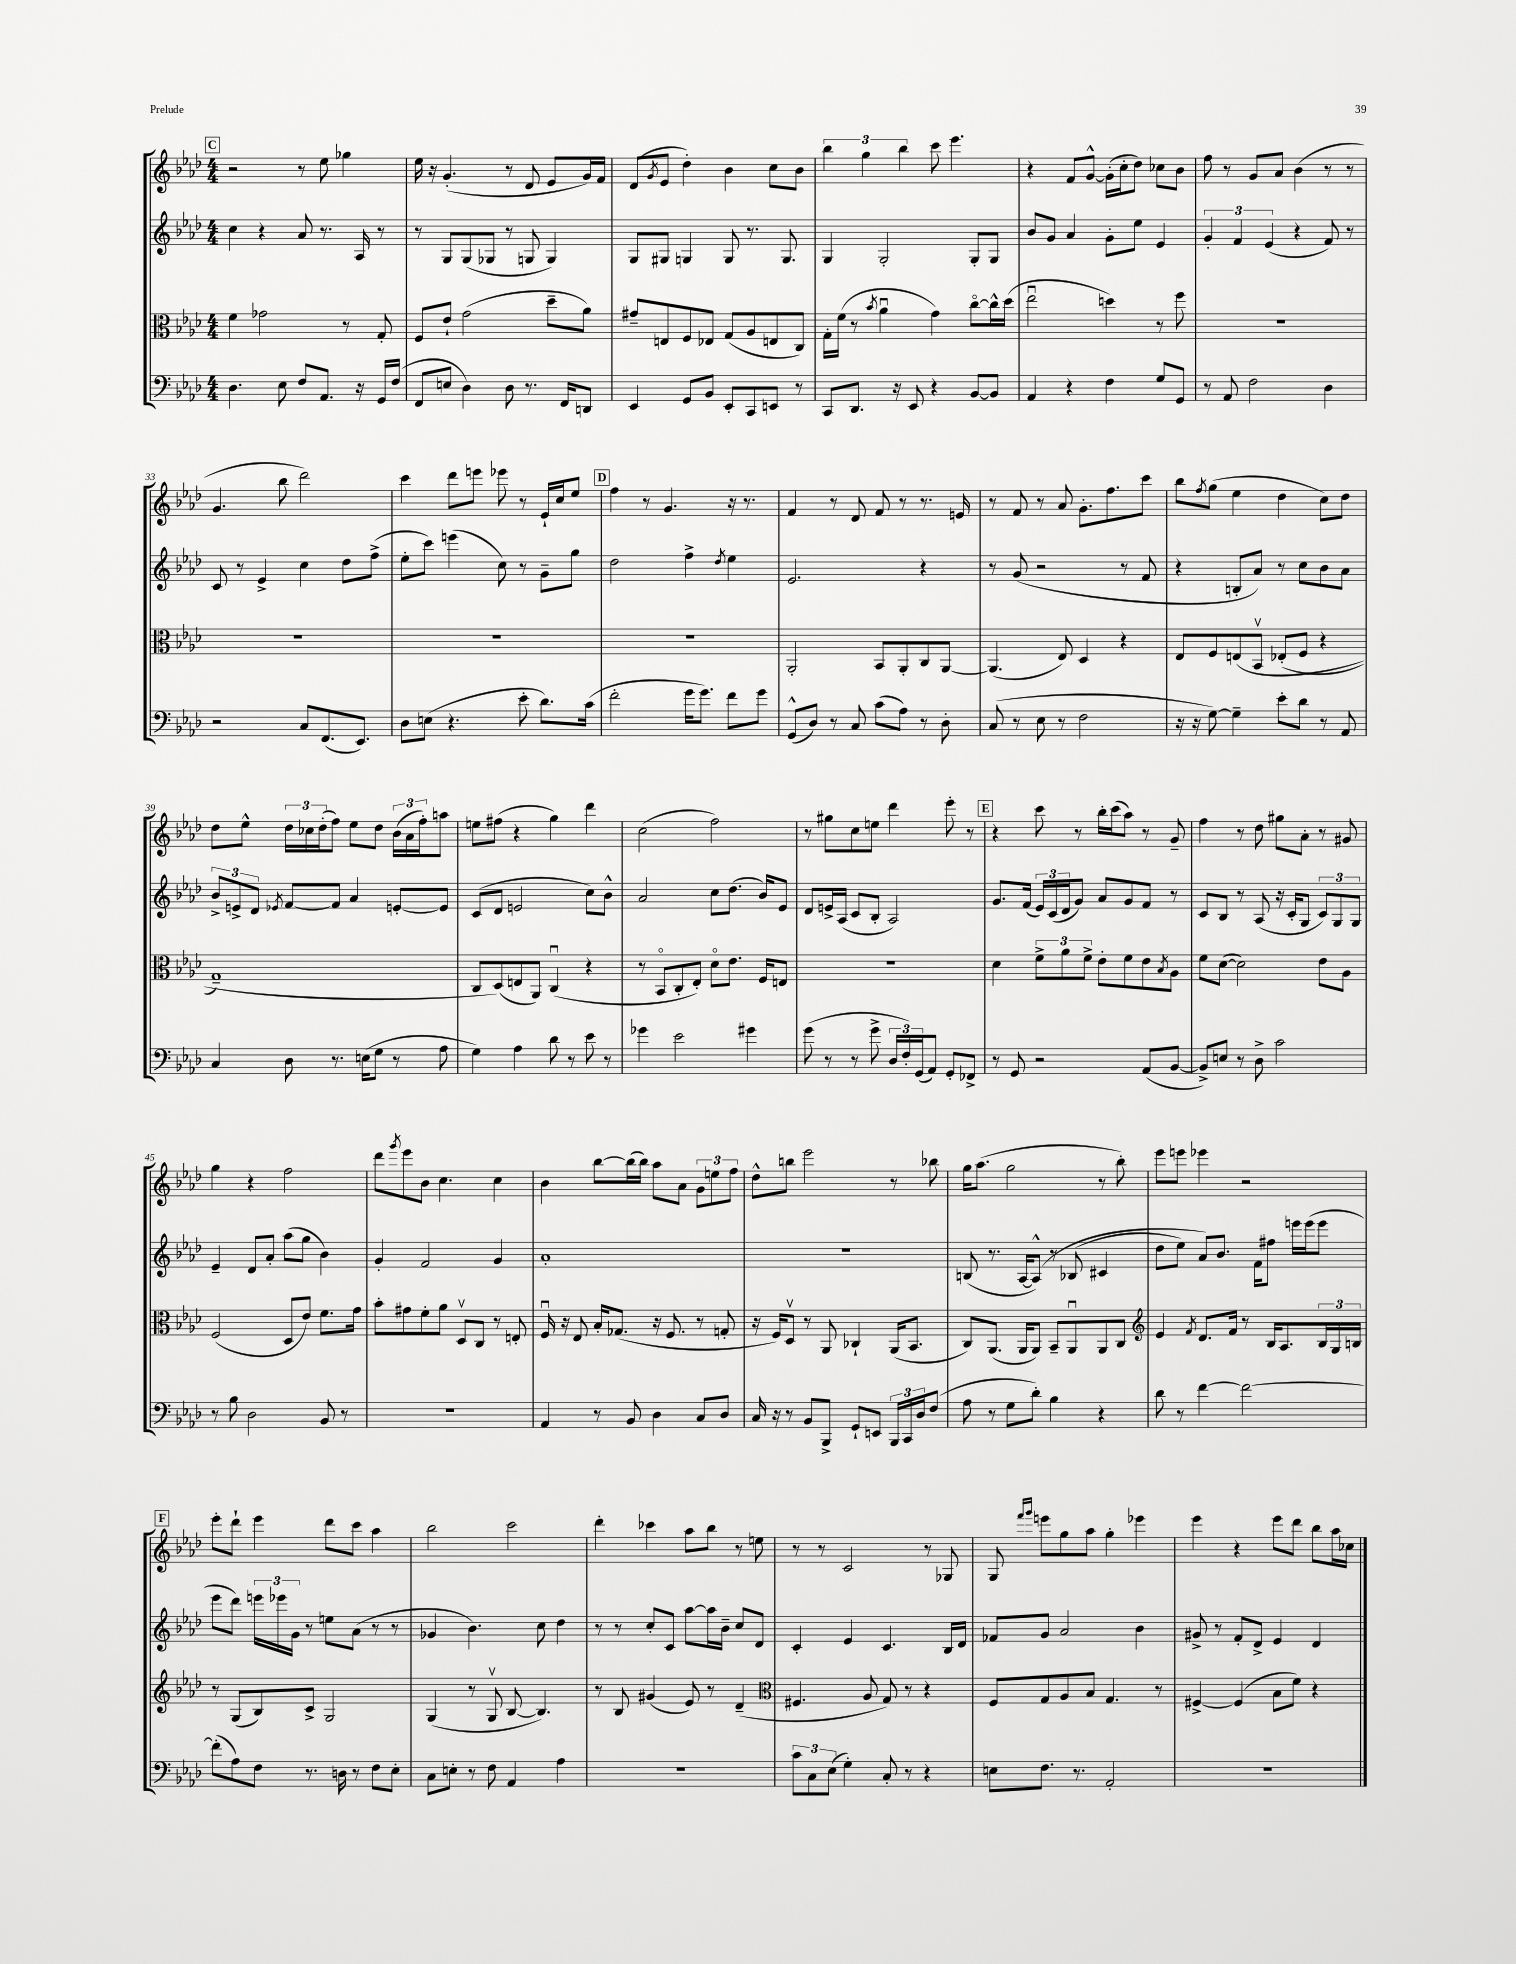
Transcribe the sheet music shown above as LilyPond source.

<<
\new StaffGroup <<
\new Staff = "s0" {
    \clef treble \key aes \major \numericTimeSignature \time 4/4
    \mark \markup { \box "C" } r2 r8 ees''8 ges''4 |
    ees''16 r16 g'4.-.( r8 des'8 ees'8 g'16) f'16 |
    des'8( \acciaccatura { g'8 } ees'8 des''4-.) bes'4 c''8 bes'8 |
    \tuplet 3/2 { bes''4 g''4 bes''4 } c'''8 ees'''4. |
    r4 f'8 g'8~-^ g'16-.( c''16-. des''8) ces''8 bes'8 |
    f''8 r8 g'8 aes'8 bes'4( r8 r8 |
    g'4. bes''8 des'''2) |
    c'''4 des'''8 e'''8 ees'''8 r8 ees'16-! c''16 ees''8 |
    \mark \markup { \box "D" } f''4 r8 g'4. r16 r8. |
    f'4 r8 des'8 f'8 r8 r8. e'16 |
    r8 f'8 r8 aes'8 g'8.-. f''8. c'''8 |
    bes''8 \acciaccatura { f''8 } g''8( ees''4 des''4 c''8) des''8 |
    des''8 ees''8-^ \tuplet 3/2 { des''16 ces''16 des''16-.( } f''8) ees''8 des''8 \tuplet 3/2 { bes'16( aes'16 f''16-.) } a''8 |
    e''8 fis''8( r4 g''4) des'''4 |
    c''2( f''2) |
    r8 gis''8 c''8 e''8 des'''4 ees'''8-. r8 |
    \mark \markup { \box "E" } r4 c'''8 r8 bes''16-. c'''16( aes''8) r8 g'8-- |
    f''4 r8 des''8 gis''8 aes'8-. r8 gis'8 |
    g''4 r4 f''2 |
    des'''8 \acciaccatura { g'''8 } ees'''8 bes'8 c''4. c''4 |
    bes'4 bes''8~ bes''16( bes''16) aes''8 aes'8 \tuplet 3/2 { g'8 e''8 f''8 } |
    des''8-^ b''8 ees'''2 r8 bes''8 |
    g''16 aes''8.( g''2 r8 bes''8-.) |
    ees'''8 e'''8 ees'''4 r2 |
    \mark \markup { \box "F" } ees'''8-. des'''8-! ees'''4 des'''8 c'''8 aes''4 |
    bes''2 c'''2 |
    des'''4-. ces'''4 aes''8 bes''8 r8 e''8 |
    r8 r8 c'2 r8 ges8 |
    g8 \grace { f'''16 g'''16 } e'''8 g''8 aes''8 g''4-. ees'''4 |
    ees'''4 r4 ees'''8 des'''8 bes''8 aes''16 ces''16 \bar "|." |
}
\new Staff = "s1" {
    \clef treble \key aes \major \numericTimeSignature \time 4/4
    \mark \markup { \box "C" } c''4 r4 aes'8 r8. aes16 r8 |
    r8 g8 g8( ges8 r8 g8 g4) |
    g8 gis8 g4 g8 r8. g8. |
    g4 g2-. g8-. g8 |
    bes'8 g'8 aes'4 g'8-. ees''8 ees'4 |
    \tuplet 3/2 { g'4-. f'4 ees'4( } r4 f'8) r8 |
    c'8 r8 ees'4-> c''4 des''8 f''8->( |
    ees''8-. c'''8) e'''4( c''8) r8 g'8-- g''8 |
    \mark \markup { \box "D" } des''2 f''4-> \acciaccatura { des''8 } ees''4 |
    ees'2. r4 |
    r8 g'8( r2 r8 f'8 |
    r4 b8-. aes'8) r8 c''8 bes'8 aes'8 |
    \tuplet 3/2 { bes'8-> e'8-> des'8 } \acciaccatura { ees'8 } f'8~ f'8 aes'4 e'8~-. e'8 |
    c'8( des'8 e'2 c''8) bes'8-^ |
    aes'2 c''8 des''8.( bes'16) ees'8 |
    des'8 e'16-> aes16( c'8 bes8-. aes2) |
    \mark \markup { \box "E" } g'8. f'16( \tuplet 3/2 { ees'16) c'16( des'16 } g'8) aes'8 g'8 f'8 r8 |
    c'8 bes8 r8 aes8( r16 c'16-. g8 \tuplet 3/2 { c'8) g8 g8 } |
    ees'4-- des'8 aes'8-. aes''8( g''8 bes'4) |
    g'4-. f'2 g'4 |
    aes'1-. |
    R1 |
    b8( r8. aes16~ aes8-^)\( r8 bes8( cis'4 |
    des''8 ees''8) aes'8\) bes'8. f'16 fis''8 e'''16 e'''16( e'''8 |
    \mark \markup { \box "F" } ees'''8 des'''8) \tuplet 3/2 { e'''16 ees'''16 g'16 } r8 e''8 aes'8( r8 r8 |
    ges'4 bes'4.) c''8 des''4 |
    r8 r8 c''8-. c'8 aes''8~ aes''16 bes'16-- c''8 des'8 |
    c'4-. ees'4 c'4. bes16 des'16 |
    fes'8 g'8 aes'2 bes'4 |
    gis'8-> r8 f'8-. des'8-> ees'4 des'4 \bar "|." |
}
\new Staff = "s2" {
    \clef alto \key aes \major \numericTimeSignature \time 4/4
    \mark \markup { \box "C" } f'4 ges'2 r8 g8-. |
    f8 ees'8-! g'2( des''8-- aes'8) |
    gis'8-- e8 f8 ees8 g8( aes8 e8 c8) |
    g16-. f'16( r8 \acciaccatura { bes'8 } aes'4\downbow g'4) c''8~\flageolet c''16-^ des''16( |
    ees''2\downbow d''4) r8 f''8 |
    R1 |
    R1 |
    R1 |
    \mark \markup { \box "D" } R1 |
    aes,2-. bes,8 aes,8-. c8 aes,8~ |
    aes,4.( ees8) des4 r4 |
    ees8 f8 e8\( bes,8\upbow ees8-.( f8 r4 |
    g1--) |
    c8 des8(\) e8 aes,8) c4\downbow( r4 |
    r8 bes,8\flageolet c8-. ees8-.) des'8\flageolet ees'8. f16 e8 |
    R1 |
    \mark \markup { \box "E" } des'4 \tuplet 3/2 { f'8-> aes'8 f'8-> } ees'8-. f'8 ees'8 \acciaccatura { bes8 } aes8 |
    f'8 des'8~( des'2) ees'8 aes8 |
    f2( des8 ees'8) f'8. g'16 |
    bes'8-. gis'8 f'8-. aes'8 des8\upbow c8 r8 e8-. |
    f16\downbow r16 ees8 bes16-. ges8.( r16 f8. r8 g8-. |
    r16 f16) des8\upbow r8 aes,8 ces4-! aes,16( bes,8. |
    c8) aes,8.( aes,16 aes,8) bes,8-- aes,8\downbow aes,8 c8 |
    \clef treble ees'4 \acciaccatura { f'8 } des'8. f'16 r8 bes16 aes8. \tuplet 3/2 { bes16 g16 b16 } |
    \mark \markup { \box "F" } r8 g8( bes8) c'8-> g2 |
    g4( r8 g8\upbow bes8~ bes4.) |
    r8 bes8 gis'4( ees'8) r8 des'4--( |
    \clef alto fis4. aes8 g8) r8 r4 |
    f8 g8 aes8 bes8 g4. r8 |
    fis4~-> fis4( bes8 f'8) r4 \bar "|." |
}
\new Staff = "s3" {
    \clef bass \key aes \major \numericTimeSignature \time 4/4
    \mark \markup { \box "C" } des4. ees8 f8 aes,8. r16 g,16 f16( |
    f,8 e8 des4) des8 r8. f,16 d,8 |
    ees,4 g,8 bes,8 ees,8-. c,8 e,8 r8 |
    c,8 des,8. r16 ees,8 r4 bes,8~ bes,8 |
    aes,4 r4 f4 g8 g,8 |
    r8 aes,8 f2 des4 |
    r2 c8 f,8.( ees,8.) |
    des8 e8( r4. ees'8-. des'8.) c'16( |
    \mark \markup { \box "D" } f'2-. g'16 g'8.) f'8 g'8 |
    g,8-^( des8) r8 c8 c'8( aes8) r8 des8-. |
    c8( r8 ees8 r8 f2 |
    r16 r16 g8~) g4-- ees'8-. des'8 r8 aes,8 |
    c4 des8 r8. e16( g8 r8 aes8 |
    g4) aes4 des'8 r8 ees'8 r8 |
    ges'4 ees'2 gis'4 |
    g'8( r8 r8 g'8-> \tuplet 3/2 { des16 f16-.) g,16( } aes,8) g,8-. fes,8-> |
    \mark \markup { \box "E" } r8 g,8 r2 aes,8( bes,8~ |
    bes,8->) e8 r8 des8-> c'2 |
    r8 bes8 des2 bes,8 r8 |
    R1 |
    aes,4 r8 bes,8 des4 c8 des8 |
    c16 r16 r8 bes,8 bes,,8-> g,8-! e,8 \tuplet 3/2 { bes,,16 c,16 des16 } f8( |
    aes8 r8 g8 des'8-.) bes4 r4 |
    des'8 r8 f'4~ f'2~ |
    \mark \markup { \box "F" } f'8-.( aes8) f8 r8. d16 r8 f8 ees8-. |
    c8 e8-. r8 f8 aes,4 aes4 |
    R1 |
    \tuplet 3/2 { c'8 c8 ees8( } g4-.) c8-. r8 r4 |
    e8 f8. r8. aes,2-. |
    R1 \bar "|." |
}
>>
>>
\layout { \context { \Score currentBarNumber = #27 } }
